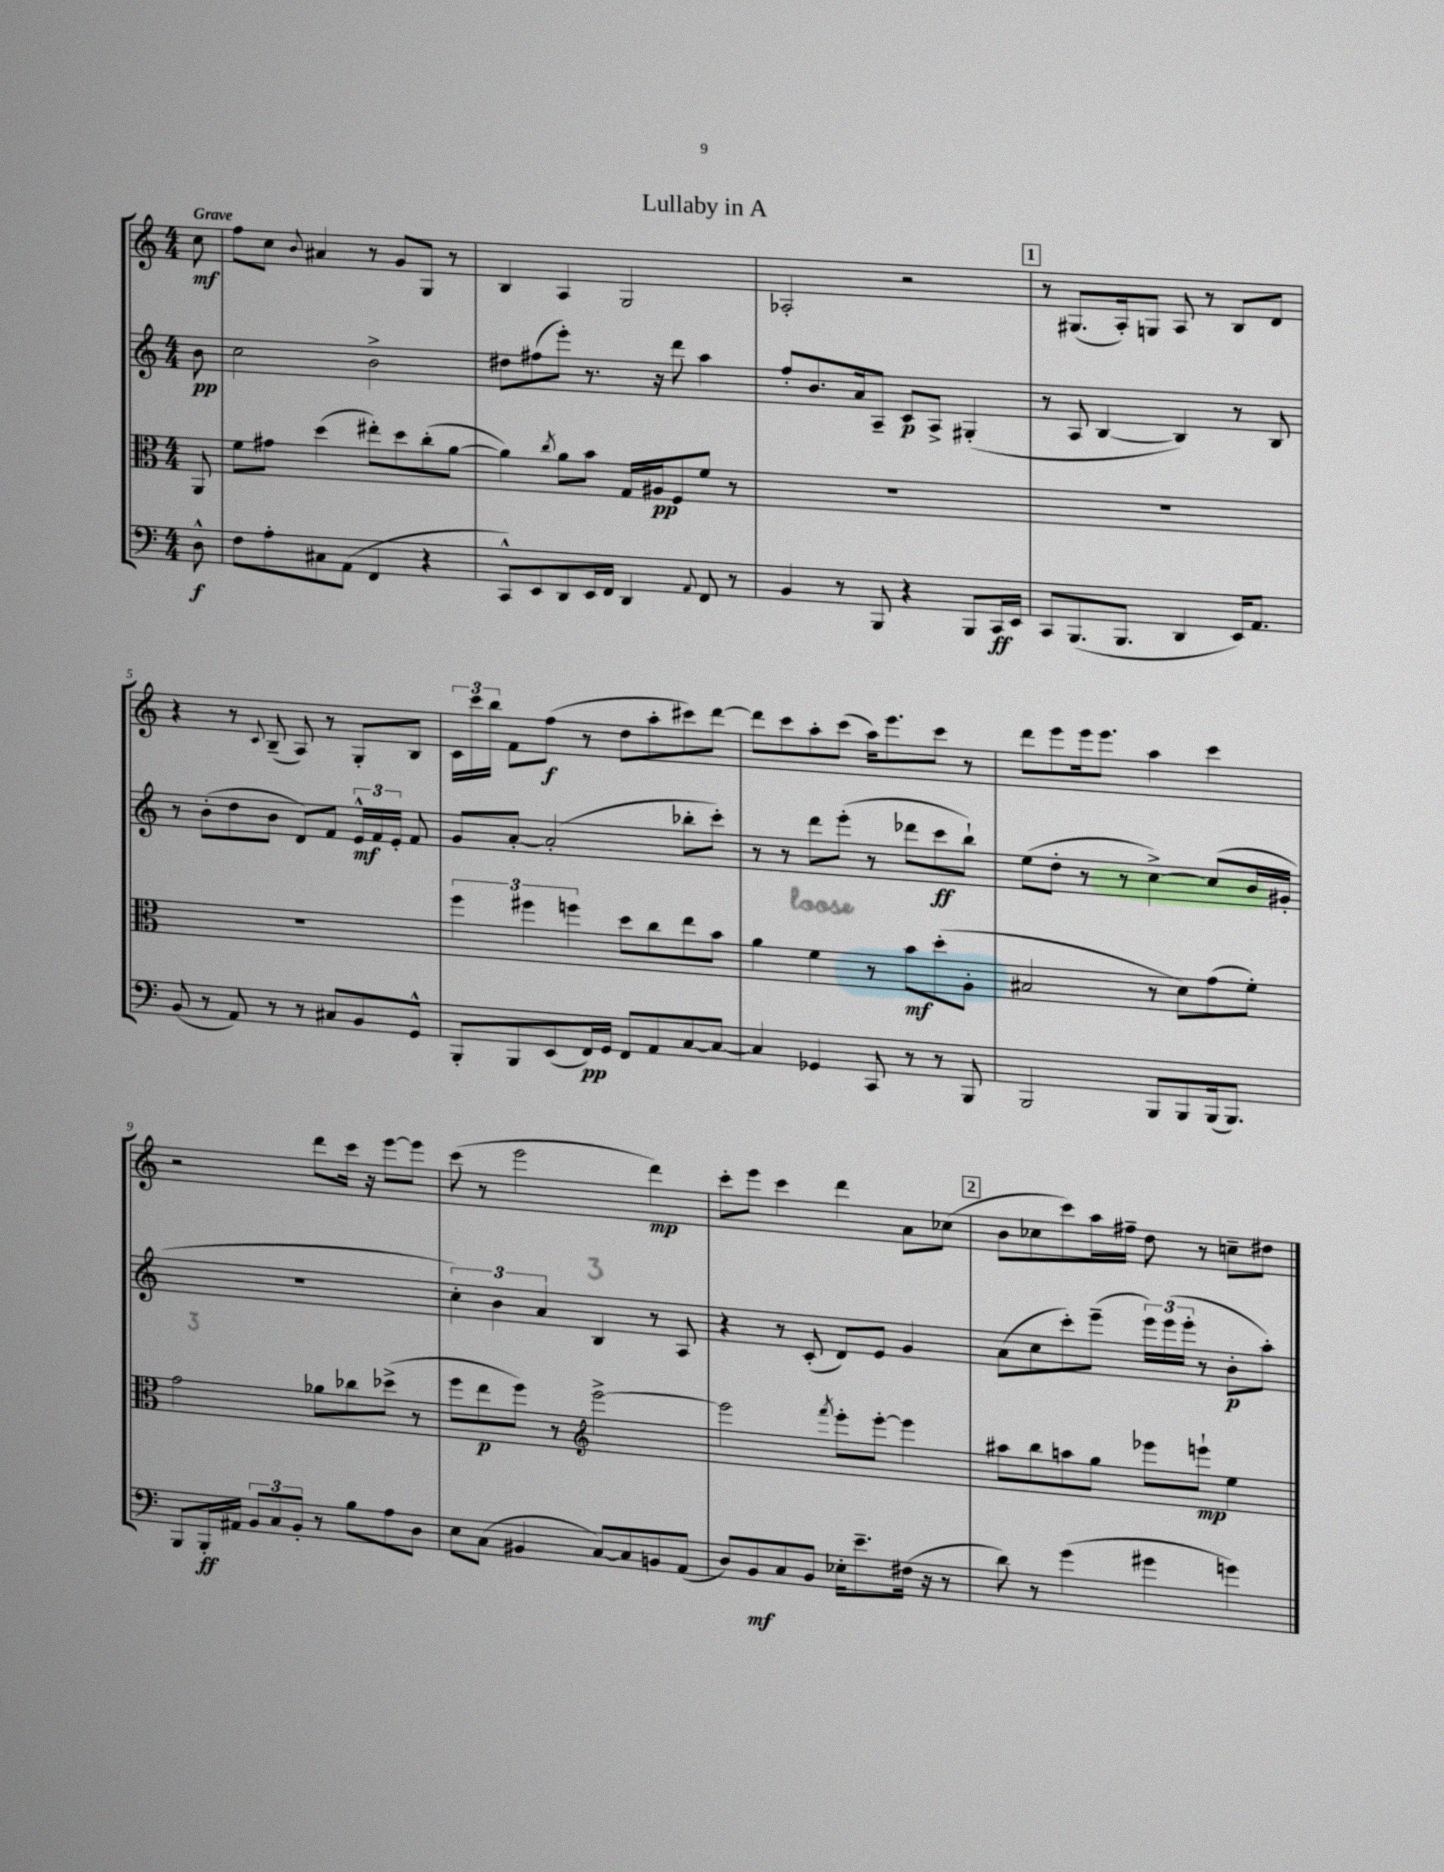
\header { title = "Lullaby in A" }
<<
\new StaffGroup <<
\new Staff = "s0" {
    \clef treble \key c \major \numericTimeSignature \time 4/4 \partial 8 \tempo "Grave"
    \autoBeamOff c''8\mf |
    f''8[ c''8] \appoggiatura { b'8 } ais'4 r8 g'8[ g8] r8 |
    b4 a4 g2 |
    aes2-. r2 |
    \mark \markup { \box "1" } r8 gis8.[( a16-.) g8] a8 r8 b8[ d'8] |
    r4 r8 \appoggiatura { c'8 } b8--( a8) r8 g8[-. b8] |
    \tuplet 3/2 { c'16[ c'''16 b''16] } f'8[ f''8]\f( r8 d''8[ a''8-. cis'''8) d'''8]~ |
    d'''8[ c'''8 a''8-. c'''8]( a''16[) e'''8. c'''8] r8 |
    d'''8[ e'''8 e'''16 e'''8.] a''4 c'''4 |
    r2 d'''8[ c'''16] r16 e'''8[~ e'''8] |
    c'''8( r8 e'''2 d'''4\mp) |
    c'''8[-. e'''8] c'''4 d'''4 a'8[ ces''8]( |
    \mark \markup { \box "2" } b'8[ ces''8 c'''8) a''16 fis''16]-- d''8 r8 c''8[-- dis''8] \bar "|." |
}
\new Staff = "s1" {
    \clef treble \key c \major \numericTimeSignature \time 4/4 \partial 8
    \autoBeamOff b'8\pp |
    c''2 b'2-> |
    dis''8[ fis''8( e'''8]-.) r8. r16 d'''8 a''4 |
    f''8[-. b'8. a'16 a8]-- c'8[\p a8]-> gis4-.( |
    \mark \markup { \box "1" } r8 a8 b4~ b4) r8 b8 |
    r8 b'8[-.( d''8 b'8] d'8[) f'8] \tuplet 3/2 { e'16[-^\mf f'16 e'16]-. } f'8 |
    g'8[ a'8]~-. a'2-.( bes''8[-. c'''8]-.) |
    r8 r8 d'''8[ e'''8]-.( r8 des'''8[ c'''8\ff b''8]-!) |
    e''8[( d''8]-. r8 r8 c''4~->) c''8[( b'16 gis'16]-. |
    R1 |
    \tuplet 3/2 { c''4-.) b'4 a'4 } b4 r8 a8 |
    r4 r8 c'8-.( d'8[) e'8] g'4 |
    \mark \markup { \box "2" } a'8[( c''8 c'''8-.) e'''8]--( \tuplet 3/2 { e'''16[) e'''16( e'''16]-. } r8 b'8[-.\p a''8]-.) \bar "|." |
}
\new Staff = "s2" {
    \clef alto \key c \major \numericTimeSignature \time 4/4 \partial 8
    \autoBeamOff a,8 |
    f'8[ gis'8] d''4( eis''8[-.) d''8 c''8-.( a'8]~ |
    a'4) \acciaccatura { c''8 } a'8[ b'8] g16[ ais16\pp f8 f'8] r8 |
    R1 |
    \mark \markup { \box "1" } R1 |
    R1 |
    \tuplet 3/2 { f''4 fis''4 f''4 } d''8[ c''8 e''8 b'8] |
    a'4 f'4 r8 b'8[\mf d''8-.( a8]-. |
    bis2 r8 d'8[) g'8( f'8]-.) |
    g'2 aes'8[ ces''8 des''8]->( r8 |
    f''8[ e''8\p f''8]) r8 \clef treble e'''2~-> |
    e'''2 \acciaccatura { f'''8 } e'''8[-. e'''8]~-. e'''4 |
    \mark \markup { \box "2" } ais''8[ b''8 a''8 g''8] ees'''8[ e'''8]-!\mp e''4 \bar "|." |
}
\new Staff = "s3" {
    \clef bass \key c \major \numericTimeSignature \time 4/4 \partial 8
    \autoBeamOff d8-^\f |
    f8[ a8-. cis8 a,8]( f,4 r4 |
    c,8[-^) e,8 d,8 e,16 f,16] d,4 \appoggiatura { a,8 } f,8 r8 |
    b,4 r8 b,,8 r4 b,,8[ c,16\ff e,16] |
    \mark \markup { \box "1" } c,8[ b,,8.( b,,8.] d,4 e,16[) a,8.] |
    b,8( r8 a,8) r8 r8 cis8[ b,8 g,8]-^ |
    b,,8[-. b,,8 e,8( f,16\pp) g,16] f,8[ a,8 c8~ c8]~ |
    c4 ges,4 c,8 r8 r8 b,,8 |
    b,,2 b,,8[ b,,8 b,,16( b,,8.]) |
    b,,8[ b,,16-.\ff ais,16] \tuplet 3/2 { b,8[ c8 b,8]-. } r8 b8[ a8 d8] |
    e8[ c8]( bis,4 c8[~) c8 b,8 a,8]( |
    d8[) b,8\mf c8 b,8] ees16[-. e'8.-- fis16]( r16 r8 |
    \mark \markup { \box "2" } d'8) r8 g'4( gis'4 g'4) \bar "|." |
}
>>
>>
